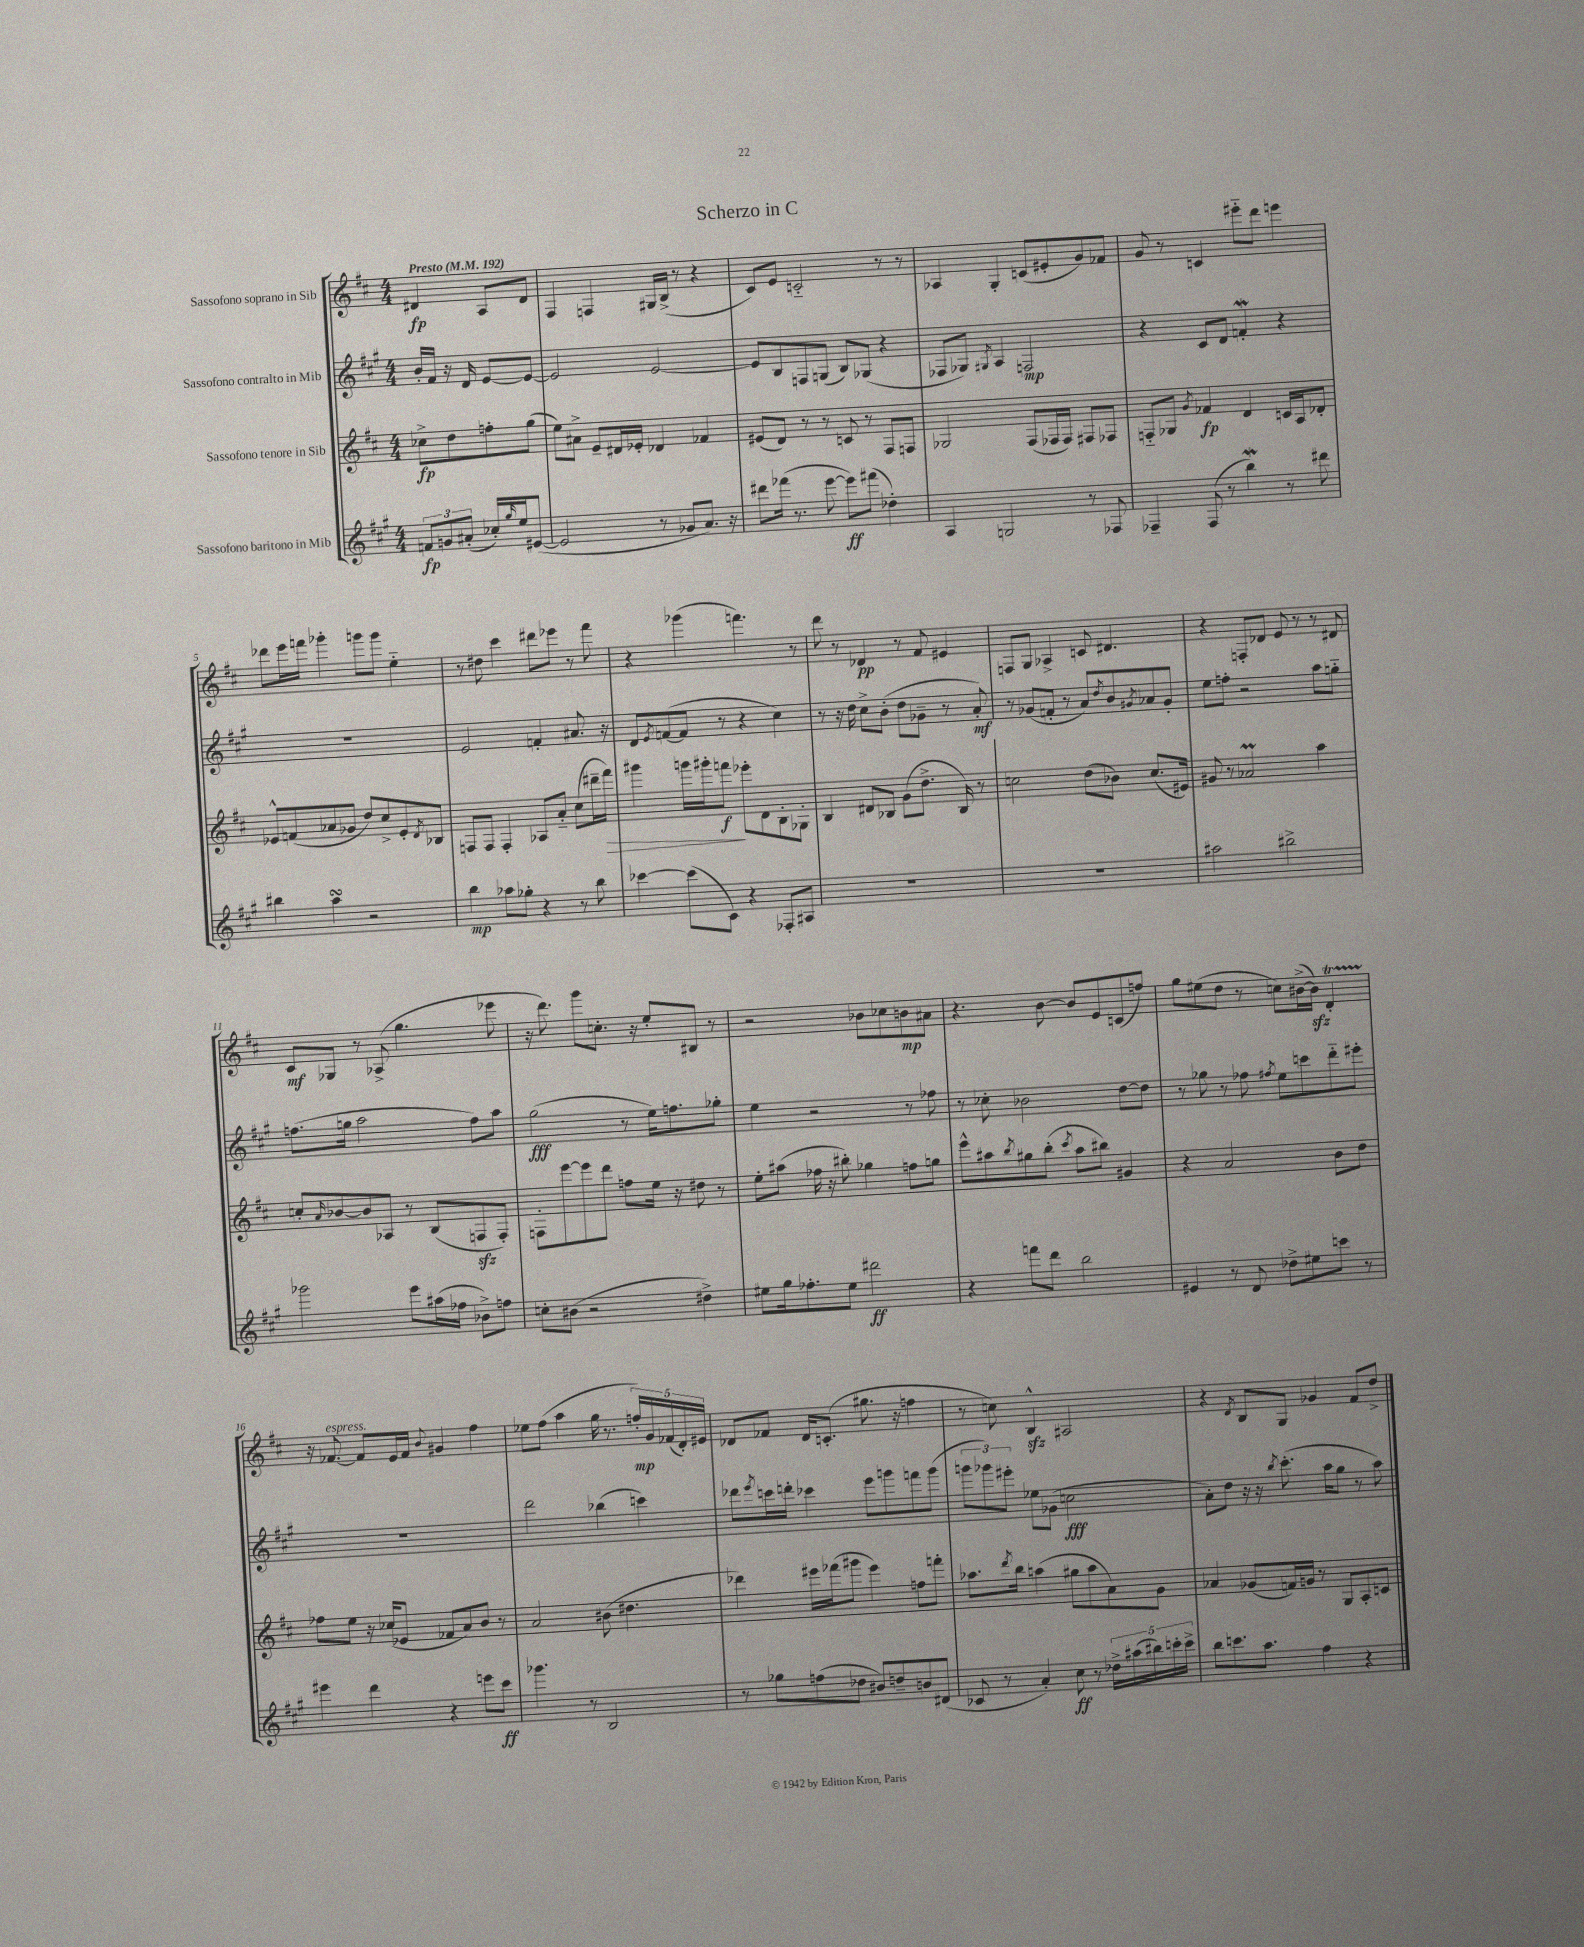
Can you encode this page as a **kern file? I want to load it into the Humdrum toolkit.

**kern	**kern	**kern	**kern
*staff4	*staff3	*staff2	*staff1
*clefG2	*clefG2	*clefG2	*clefG2
*k[f#c#g#]	*k[f#c#]	*k[f#c#g#]	*k[f#c#]
*M4/4	*M4/4	*M4/4	*M4/4
*MM192	*MM192	*MM192	*MM192
12f	8cc-^	16b'	4d#
.	.	16f#	.
12g	.	.	.
.	8dd	16r	.
(12a#'	.	.	.
.	.	16d	.
16cc-')	8ff'	[8e	8A
16qqgg#	.	.	.
16ee	.	.	.
([8e#	(8gg	8e_	8d#
=	=	=	=
2e#]	8ee)	2e]	4F#
.	8a#^	.	.
.	8e~	.	4F
.	16d#	.	.
.	16e-'	.	.
8r	4d-	[2e	16G#
.	.	.	(16B^
8g-	.	.	8r
8.a)	4f-	.	4r
16r	.	.	.
=	=	=	=
8ddd#	(8e#	8e]	8c#)
(16fff-	8d)	8B	8e
8.r	.	.	.
.	8r	8F	2c'~
[8eee	8r	(8G	.
8eee])	8c	8B)	.
(8fff#	8r	(8G-	.
4dd-')	8F#	4r	8r
.	8F	.	8r
=	=	=	=
4A	2G-	8F-	4A-
.	.	8G-)	.
.	.	8qG#	.
2G	.	4A	4G'
.	(8F#	2F	(8c
.	16F-	.	8e#'
.	16F-)	.	.
8r	8F#	.	8g)
8F-	8F-	.	8f-
=	=	=	=
4F-~	8F'~	4r	8g
.	8G-	.	8r
.	8qg	.	.
(8F-	4f-	8c#	4c
8r	.	8d	.
4bb)	4d	4f'	8eee#'~
.	.	.	8ddd
8r	16c	4r	4eee
.	16A	.	.
8ddd#	8d-'	.	.
=	=	=	=
4bb#	8e-^^	1r	8ddd-
.	(8f	.	16eee
.	.	.	16fff
4aa	8a-	.	4ggg-'
.	8g-	.	.
2r	8dd)	.	8ggg
.	8cc#^	.	8ggg
.	8e-'	.	4ee'~
.	8qd	.	.
.	8B-	.	.
=	=	=	=
4bb	8F	2e	8r
.	8F	.	8dd#
8aa-	4F'	.	4ccc#
8gg-'	.	.	.
4r	8A-	4f'	8ddd#
.	8a'~	.	8eee-
8r	(8cc#	8.a#	8r
8bb	16ddd#~	.	8fff#
.	16fff#)	16r	.
=	=	=	=
[4ccc-	4ggg#	8d	4r
.	.	8qe	.
.	.	([8f	.
(8ccc-]	16ggg	8f]	(4ggg-
.	16ggg#'	.	.
8c#)	8fff	8r	.
4r	8eee-'	4r	4.fff)
.	8d	.	.
8F-'	8B'	4cc#)	.
8A#	8G-'	.	8r
=	=	=	=
1r	4B	8r	8ddd
.	.	16r	8r
.	.	16dd	.
.	8d#	8cc#^	4d-
.	8B-	(8b'	.
.	(8g	8dd	8r
.	8.dd^	8g-~	8f#
.	.	8r	4e#
.	16B-)	.	.
.	8r	8a')	.
=	=	=	=
1r	2cc	8r	8F
.	.	(8g-	8G
.	.	8f'	4A-^
.	.	8r	.
.	(8dd	8a)	8c
.	.	8qdd	.
.	8b-)	8b	4.d#
.	.	8qg#	.
.	(8.cc	8a-	.
.	.	8g#'	.
.	16e#)	.	.
=	=	=	=
2aa#	8g#	8ee	4r
.	8r	8ff'	.
.	2a-	2r	8F'
.	.	.	8d-
2bb#^	.	.	8e
.	.	.	8r
.	4aa	8aa	8r
.	.	8gg'~	8d#
=	=	=	=
2ggg-	8cc'	(8.ff	8c#
.	16qqa	.	.
.	[8b-	.	8G-
.	.	16gg	.
.	8b-]	2aa	8r
.	8A-	.	(8A-^
8eee	8r	.	4.gg
(16aa#	(8B	.	.
16ff-	.	.	.
8b-^)	8F	8ff)	.
8ff	8F')	8aa	8eee-
=	=	=	=
8cc'	8F'	(2gg#	16r
.	.	.	8.ddd)
(8b#	[8eee	.	.
2r	8eee]	.	8ggg
.	8ddd	.	8.cc'
.	8ff	8r	.
.	.	.	16r
.	16ee	16ee)	8ee'
.	16r	8.ff	.
4dd#^)	8dd#	.	8B#
.	8r	8gg-'	8r
=	=	=	=
8ee#	8ee'	4ee	2r
16gg#	(8aa#	.	.
8.ff-'	.	.	.
.	16ff-	2r	.
.	16r	.	.
8ee#	8bb#')	.	.
2ddd#	4gg-	.	8b-
.	.	.	8cc-
.	8ff	8r	8b
.	8gg	8ff-	8a#
=	=	=	=
4r	8eee^^	8r	4.r
.	8aa#	8cc-'	.
.	8qbb	.	.
8fff	8gg#	2b-	.
8ddd	(8bb'	.	[8b
.	8qccc#	.	.
2bb	8aa#	.	8b]
.	8bb#)	.	8e
.	4g#	[8dd	(8c
.	.	8dd]	8ff)
=	=	=	=
4e#	4r	8r	8gg
.	.	8gg-	(8ee#
8r	2a	8r	8dd
8d	.	8ff-	8r
.	.	8qff#	.
8dd-^	.	8ee	8cc)
8ee#	.	8ccc	([16b#^
.	.	.	16b#])
8ccc	8b	8ddd'~	4d'
8r	8dd	8eee#'	.
=	=	=	=
4eee#	8ff-	1r	16r
.	.	.	[8.f-
.	8ee	.	.
4ddd	16r	.	8f-]
.	(16cc-	.	.
.	8e-	.	16e
.	.	.	16f-
.	.	.	8qqb
4r	8f-	.	4g#
.	8a)	.	.
8eee	8b	.	4ff#
8ccc#	8r	.	.
=	=	=	=
4.ggg-	2a	2ddd	8ee-
.	.	.	(8ff#
.	.	.	4aa
8r	.	.	.
2B	(8b#	(4bb-	16gg
.	.	.	8.r
.	4.dd#	.	.
.	.	4ccc)	20ff')
.	.	.	20g
.	.	.	(20f-
.	.	.	20d')
.	.	.	20e#
=	=	=	=
8r	4ddd-)	8ddd-	8d-
.	.	8qeee	.
8gg-	.	16ccc	8f-
.	.	16ddd'	.
(8ff	16eee#	4ccc-	16d-
.	(16fff-	.	(8.c'
8dd-	8ggg#	.	.
8b#)	4eee#)	8eee	8.gg#
8dd~	.	8ggg	.
.	.	.	16r
8b	8ff	8fff	4ff
(8d#	8fff'	(8ggg	.
=	=	=	=
8c-	8.aa-	12ggg	8r
.	.	12ggg-)	.
8r	.	.	8cc)
.	.	12eee#'	.
.	8qddd	.	.
.	16bb	.	.
4a')	(4aa	8ee-	4B^^
.	.	(8g-	.
8cc#	8gg#	2cc	2A#
8r	8aa	.	.
20dd-^	8a)	.	.
(20aa#	.	.	.
20bb#)	.	.	.
.	8g	.	.
20ccc'	.	.	.
20ccc^	.	.	.
=	=	=	=
8bb	4a-	8a')	4r
8.ccc	.	8dd	.
.	.	.	8qd
.	(8g-	16r	8B
8.aa	.	16r	.
.	.	8qbb	.
.	16f)	(8.ccc#'	8G
.	16g	.	.
4ff#	8r	.	4g-
.	.	16aa	.
.	8G	8gg#	.
4r	8A'	8r	8f#
.	8c	8aa)	8dd^
==	==	==	==
*-	*-	*-	*-
